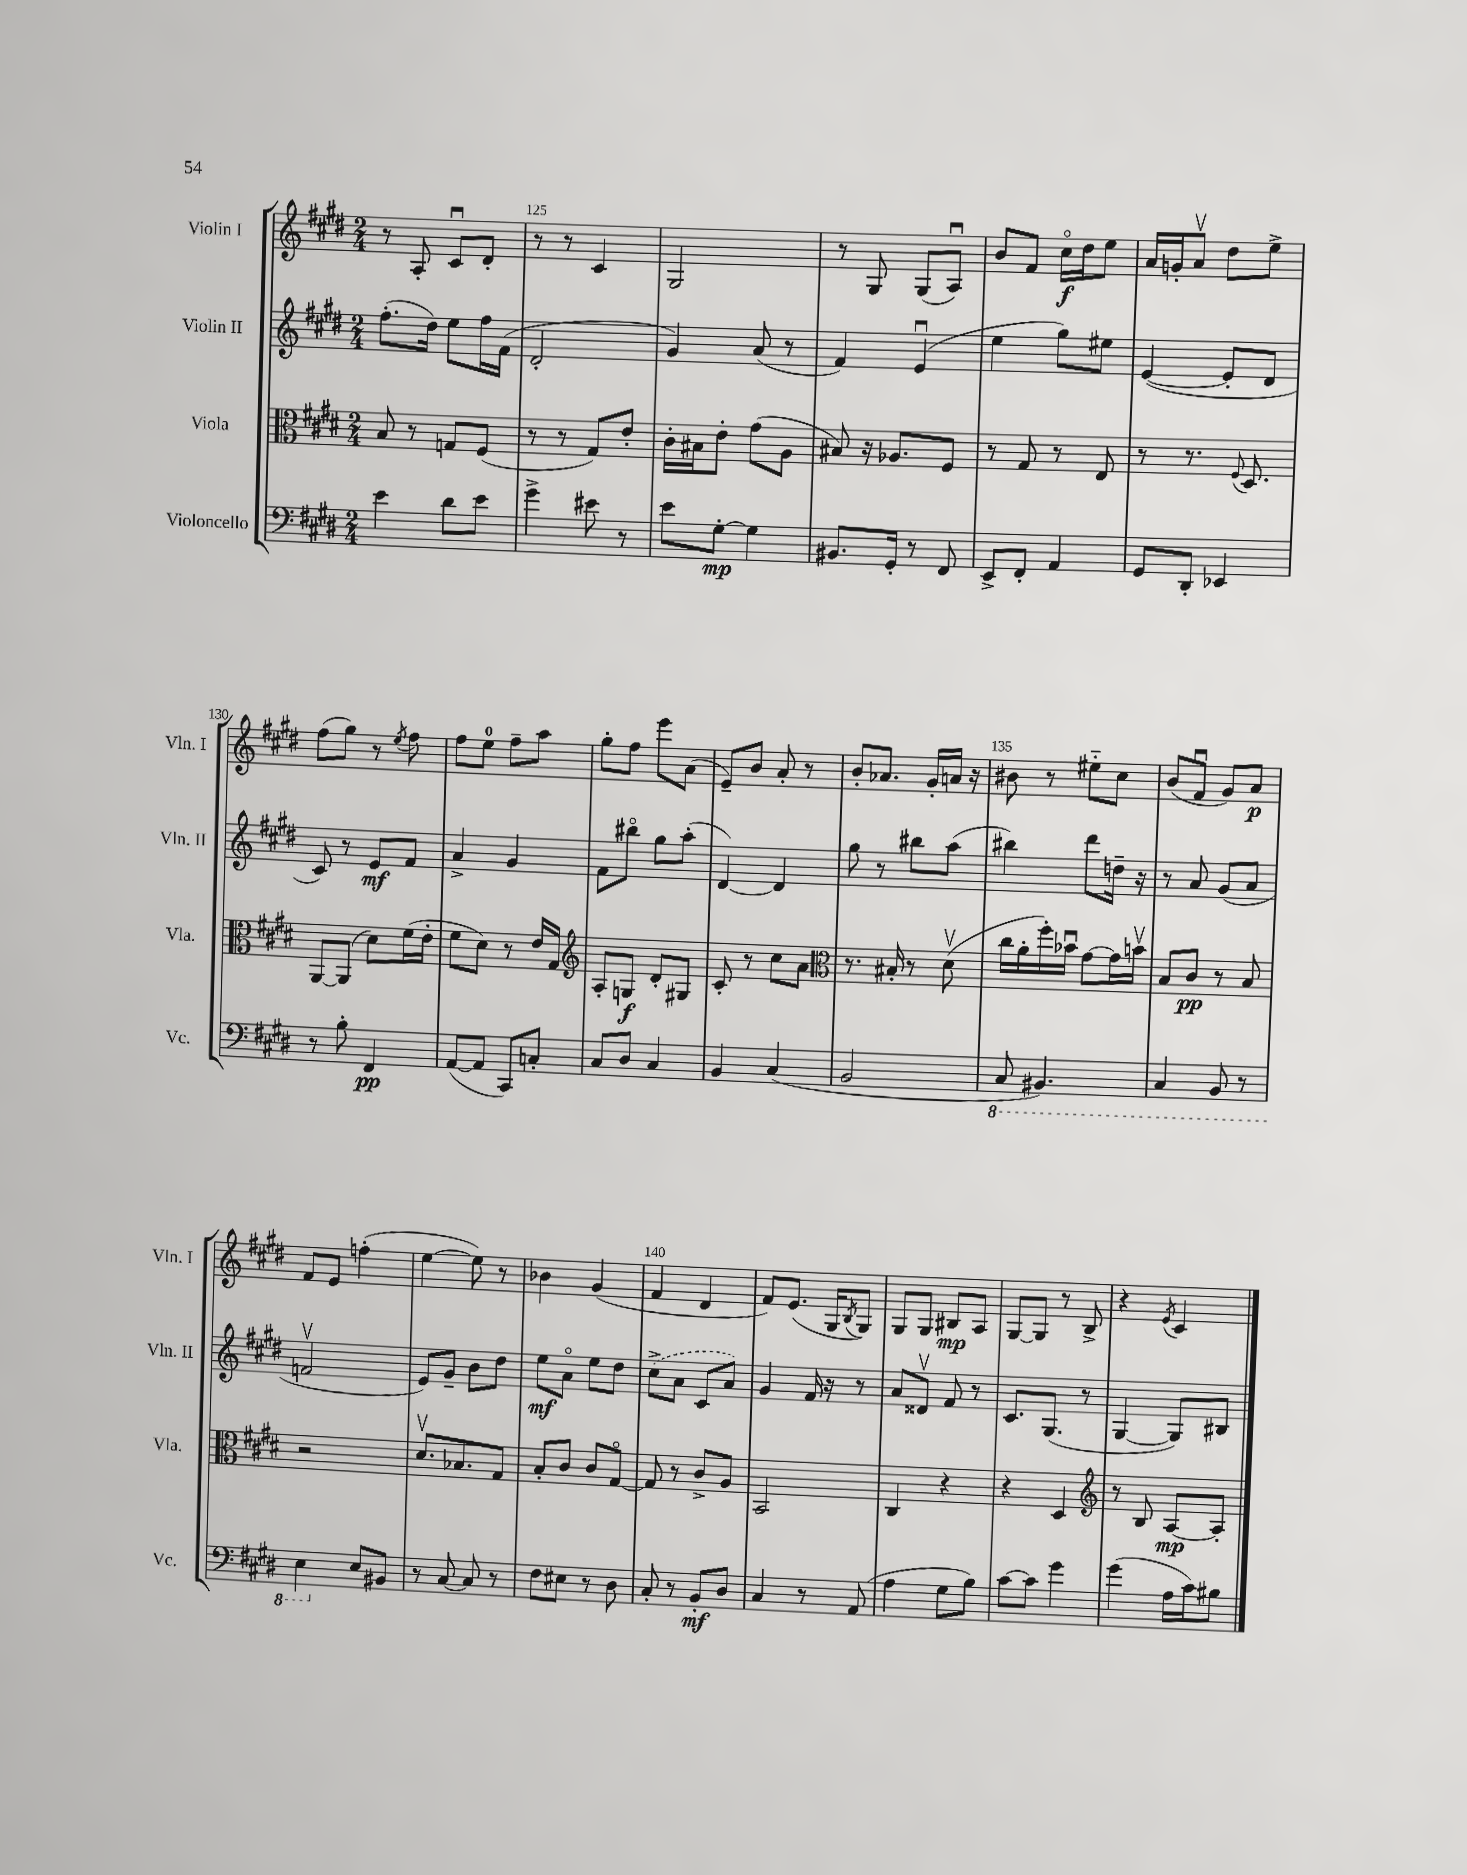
<<
\new StaffGroup <<
\new Staff = "s0" \with { instrumentName = "Violin I" shortInstrumentName = "Vln. I" } {
    \clef treble \key e \major \numericTimeSignature \time 2/4
    r8 a8-. cis'8\downbow dis'8-. |
    r8 r8 cis'4 |
    gis2 |
    r8 gis8 gis8( a8\downbow) |
    b'8 fis'8 cis''16\flageolet\f dis''16 e''8 |
    a'16 g'16-. a'8\upbow dis''8 e''8-> |
    fis''8( gis''8) r8 \acciaccatura { e''8 } fis''8 |
    fis''8 e''8-0 fis''8-- a''8 |
    gis''8-. fis''8 e'''8 a'8( |
    e'8--) b'8 a'8-. r8 |
    b'8-. aes'8. gis'16-. a'16 r16 |
    bis'8 r8 eis''8-_ cis''8 |
    b'8( fis'8\downbow gis'8) a'8\p |
    fis'8 e'8 f''4-.( |
    e''4~ e''8) r8 |
    bes'4 gis'4( |
    fis'4 dis'4 |
    fis'8) e'8.( gis16 \acciaccatura { b8 } gis8) |
    gis8 gis8 bis8\mp a8 |
    gis8~ gis8 r8 b8-> |
    r4 \acciaccatura { e'8 } cis'4 \bar "|." |
}
\new Staff = "s1" \with { instrumentName = "Violin II" shortInstrumentName = "Vln. II" } {
    \clef treble \key e \major \numericTimeSignature \time 2/4
    fis''8.-.( dis''16) e''8 fis''16 fis'16( |
    dis'2-. |
    gis'4) a'8( r8 |
    fis'4) e'4\downbow( |
    e''4 gis''8) eis''8 |
    e'4~( e'8-. dis'8 |
    cis'8) r8 e'8\mf fis'8 |
    a'4-> gis'4 |
    fis'8 bis''8\flageolet gis''8 a''8-.( |
    dis'4~) dis'4 |
    gis''8 r8 bis''8 a''8( |
    bis''4) dis'''8 d''16-- r16 |
    r8 a'8 gis'8( a'8 |
    f'2\upbow |
    e'8) gis'8-- b'8 dis''8 |
    e''8\mf a'8\flageolet e''8 dis''8 |
    \once \slurDashed cis''8->( a'8 cis'8 a'8) |
    gis'4 fis'16 r16 r8 |
    a'8 disis'8\upbow fis'8 r8 |
    cis'8. gis8.( r8 |
    gis4~ gis8) bis8 \bar "|." |
}
\new Staff = "s2" \with { instrumentName = "Viola" shortInstrumentName = "Vla." } {
    \clef alto \key e \major \numericTimeSignature \time 2/4
    b8 r8 g8 fis8( |
    r8 r8 gis8) e'8-. |
    cis'16-. bis16 e'8-. gis'8( a8 |
    bis8) r16 aes8. fis8 |
    r8 gis8 r8 e8 |
    r8 r8. \appoggiatura { fis8 } dis8. |
    a,8~ a,8( dis'8) fis'16( e'16-. |
    fis'8 dis'8) r8 e'16 gis16 |
    \clef treble a8-. g8\f dis'8-. gis8 |
    cis'8-. r8 cis''8 a'8 |
    \clef alto r8. bis16-. r8 dis'8\upbow( |
    cis''16 a'16-. fis''16-.) bes'16\downbow gis'8~ gis'16 b'16\upbow |
    b8 cis'8\pp r8 b8 |
    r2 |
    dis'8.\upbow bes8. gis8 |
    b8-. cis'8 cis'8 gis8~\flageolet |
    gis8 r8 cis'8-> a8 |
    b,2 |
    cis4 r4 |
    r4 dis4 |
    \clef treble r8 b8 a8~\mp a8-. \bar "|." |
}
\new Staff = "s3" \with { instrumentName = "Violoncello" shortInstrumentName = "Vc." } {
    \clef bass \key e \major \numericTimeSignature \time 2/4
    e'4 dis'8 e'8 |
    gis'4-> eis'8 r8 |
    e'8 gis8~-.\mp gis4 |
    bis,8. gis,16-. r8 fis,8 |
    e,8-> fis,8-. a,4 |
    gis,8 dis,8-. ees,4 |
    r8 b8-. fis,4\pp |
    a,8~( a,8 cis,8) c8-. |
    cis8 dis8 cis4 |
    b,4 cis4( |
    b,2 |
    \ottava #-1 cis,8 bis,,4.) |
    cis,4 b,,8 r8 |
    e,4 \ottava #0 e8 bis,8 |
    r8 cis8~ cis8 r8 |
    fis8 eis8 r8 dis8 |
    cis8-. r8 b,8-.\mf dis8 |
    cis4 r8 a,8( |
    a4 gis8 b8) |
    cis'8~ cis'8 gis'4 |
    gis'4( a16 cis'16) bis8 \bar "|." |
}
>>
>>
\layout { \context { \Score currentBarNumber = #124 \override BarNumber.break-visibility = ##(#f #t #t) barNumberVisibility = #(every-nth-bar-number-visible 5) } }
